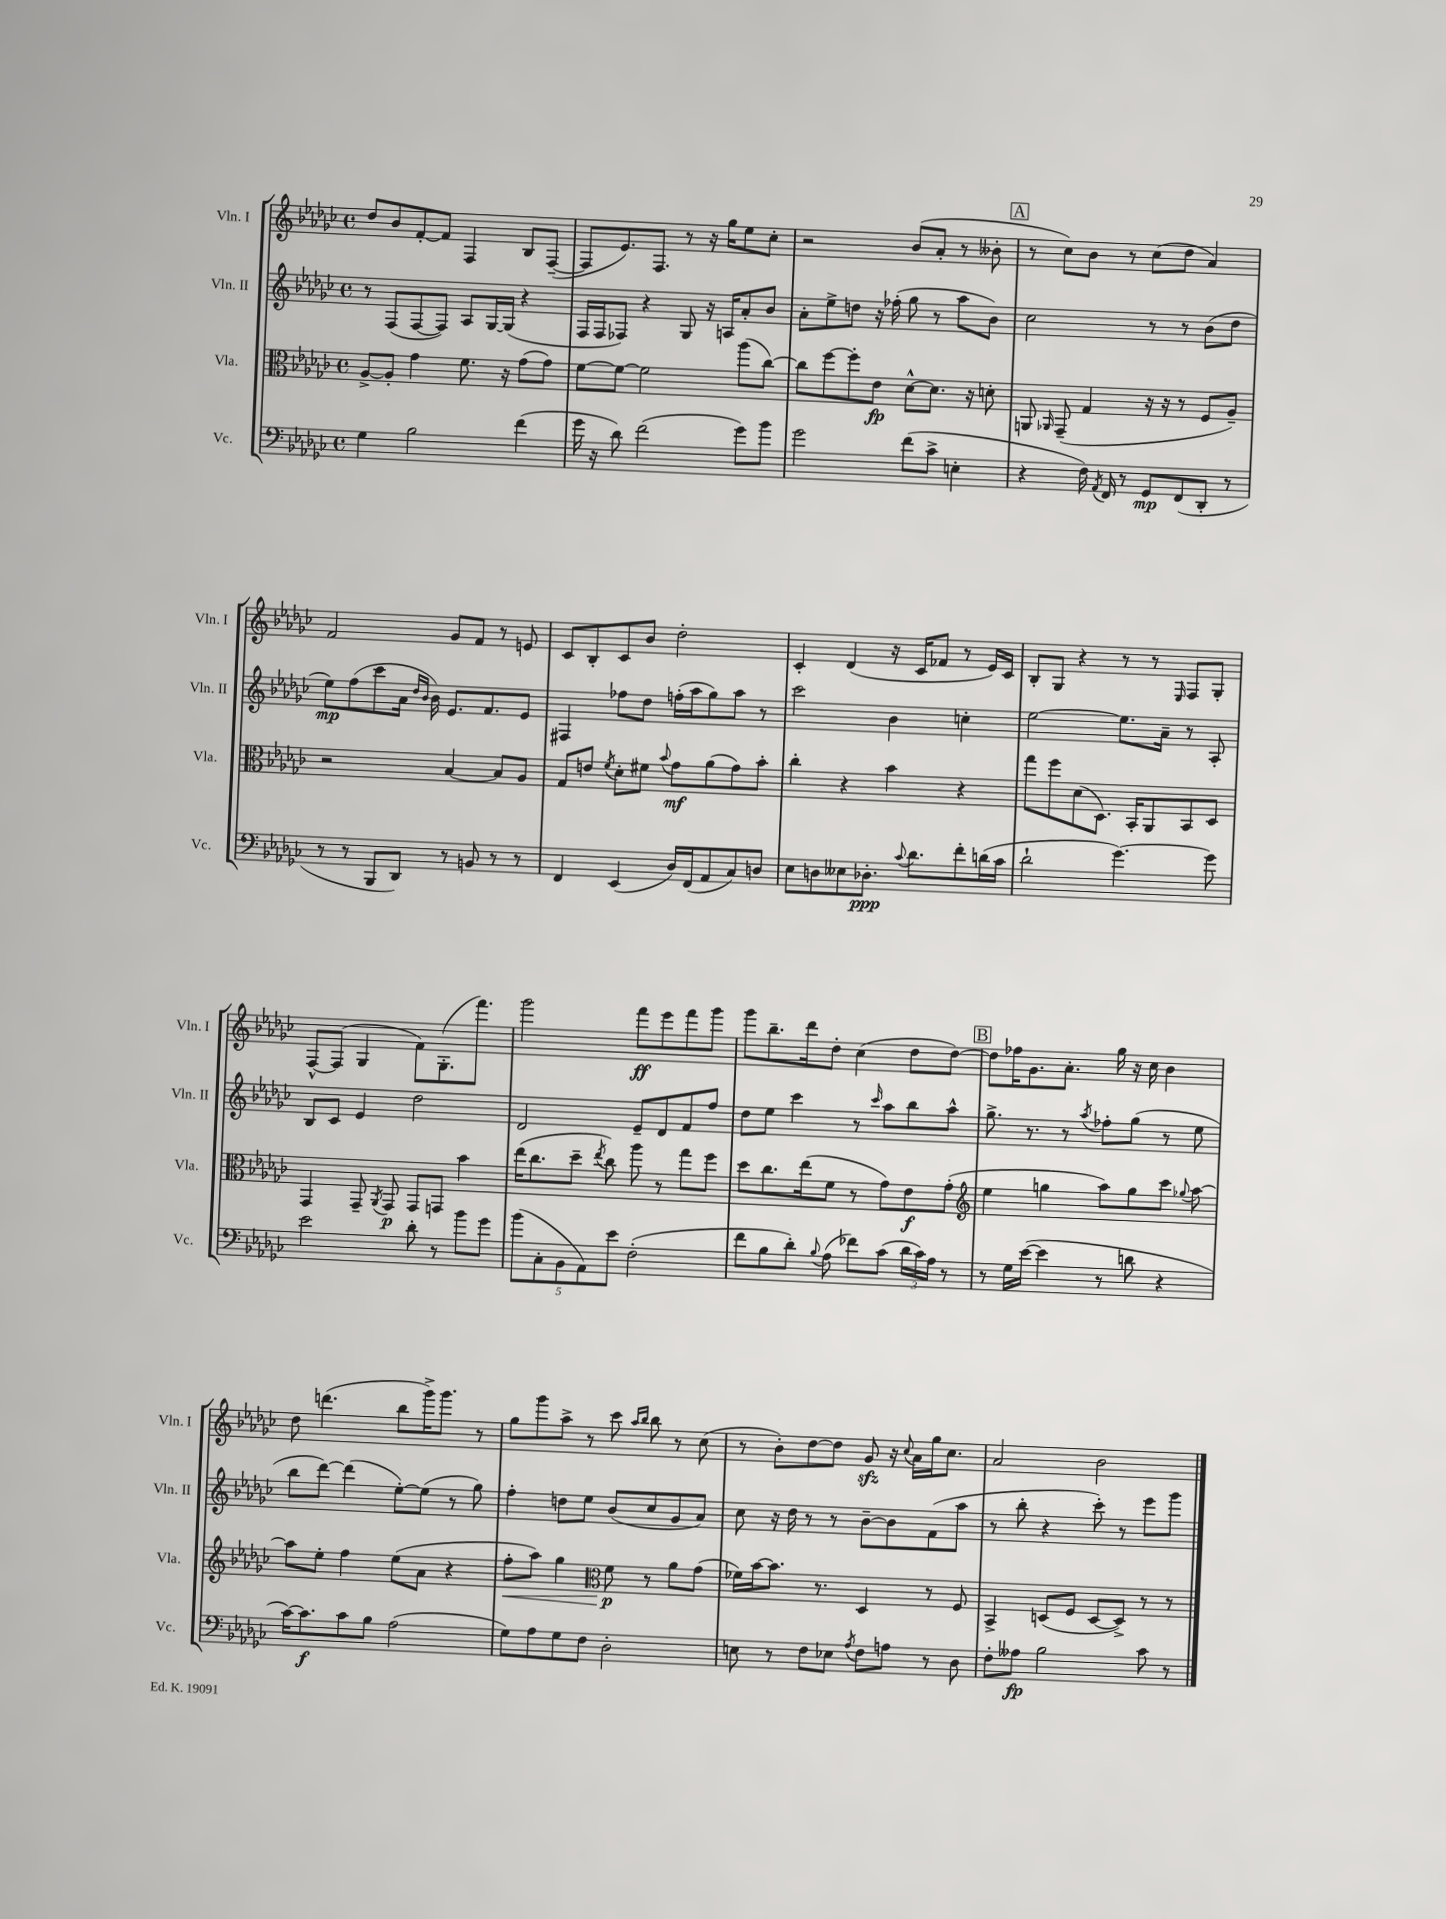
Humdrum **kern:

**kern	**kern	**kern	**kern
*staff4	*staff3	*staff2	*staff1
*clefF4	*clefC3	*clefG2	*clefG2
*k[b-e-a-d-g-c-]	*k[b-e-a-d-g-c-]	*k[b-e-a-d-g-c-]	*k[b-e-a-d-g-c-]
*M4/4	*M4/4	*M4/4	*M4/4
*met(c)	*met(c)	*met(c)	*met(c)
4G-\	[8A-^/L	8r	8dd-/L
.	8A-'/]J	(8F/L	8b-/
2B-\	4g-\	[8F/	[8f'/
.	.	8F/]J)	8f/]J
.	8.f\	8A-/L	4F/
.	.	[16G-/L	.
.	16r	(16G-/]JJ	.
(4f\	(8g-\L	4r	8B-/L
.	8g-\J)	.	([8F~/J
=	=	=	=
16g-\	[8f\L	16F/LL	8F/]L
16r	.	16F/J	.
8d-\)	8f\_J	8F-/J)	8.e-/)
(2f\	2f\]	4r	.
.	.	.	8.F/J
.	.	8G-/	8r
.	.	16r	16r
.	.	16A/LK	16gg-\LK
8g-\L)	(8aa-\L	8a-'/	8ee-\
8b-\J	[8cc-\J)	8b-/J	8cc-'\J
=	=	=	=
2g-\	8cc-\]L	8a-'\L	2r
.	[8ff\	8ee-^\	.
.	8ff'\]	8dd\J	.
.	8e-\J	16r	.
.	.	(16ff-'\	.
(8f\L	[8d-^^\L	8gg-\	(8b-/L
8c-^\J	8.d-\]J	8r	8a-'/J
4E'\	.	8aa-\L	8r
.	16r	.	.
.	8d'\	8b-\J)	8b--'\
=	=	=	=
4r	8AA/	2cc-\	8r
.	16qqAA-/	.	.
.	(8GG-~/	.	8cc-\L)
16F\)	4G-/	.	8b-\J
8qAA-/	.	.	.
16FF/	.	.	.
8r	.	.	8r
8GG-/L	16r	8r	(8cc-\L
.	16r	.	.
(8FF/	8r	8r	8dd-\J
8DD-'/J	8F/L	(8b-\L	4a-/)
8r	8A-~/J)	8dd-\J	.
=	=	=	=
8r	2r	8ee-\L)	2f/
8r	.	(8ff\	.
8BBB-/L	.	8ccc-\	.
8DD-/J)	.	16a-\Jk	.
.	.	16qqdd-/LL	.
.	.	16qqb-/JJ	.
.	.	16b-\)	.
8r	[4B-/	8.e-/L	8g-/L
8BB/	.	.	8f/J
.	.	8.f/	.
8r	8B-/]L	.	8r
8r	8A-/J	8e-/J	8e/
=	=	=	=
4FF/	8G-/L	4F#/	8c-/L
.	8e/J	.	8B-'/
.	8qf/	.	.
(4EE-/	8d-'\L	8ff-\L	8c-/
.	8f#\J	8dd-\J	8b-/J
.	8qqb-/	.	.
16D-/LL)	8g-\L	(16ff'\LL	2dd-'\
(16FF/J	.	16aa-\J	.
8AA-/	(8a-\	8gg-\)	.
8C-/)	8g-\)	8aa-\J	.
8D/J	8b-'\J	8r	.
=	=	=	=
8E-\L	4cc-'\	2ccc-\	4c-'/
8D\	.	.	.
8E--\	4r	.	(4d-/
8.D-'\J	.	.	.
.	4b-\	4b-\	16r
8qqc-/	.	.	.
8.d-\L	.	.	16c-/LK
.	.	.	8f-/J
8f'\	4r	4cc'\	8r
(16d\L	.	.	16e-/LL)
16c-\JJ	.	.	16c-/JJ
=	=	=	=
2d-`\	8gg-\L	[2ee-\	8B-'/L
.	8ff\	.	8G-/J
.	(8d-\	.	4r
.	8.D-\J)	.	.
[4.g-\)	.	8.ee-\]L	8r
.	16BB-'/LK	.	.
.	8AA-/	.	8r
.	.	16a-~\Jk	.
.	.	.	16qqE-/
.	8BB-/	8r	8F/L
8g-\]	8D-/J	8A-'/	8G-'/J
=	=	=	=
2e-\	4GG-/	8B-/L	[8F^^/L
.	.	8c-/J	(8F/]J
.	8GG-~/	4e-/	4G-/
.	8qAA-/	.	.
.	8GG-/	.	.
8d-'\	8GG-/L	2dd-\	8f\L)
8r	8GG/J	.	(8.G-'\
8b-\L	4b-\	.	.
.	.	.	8.fff\J)
8g-\J	.	.	.
=	=	=	=
(10b-\L	(16ee-\LK	2d-/	2ggg-\
.	8.cc-\	.	.
10C-'\	.	.	.
10BB-\	.	.	.
.	8dd-~\J	.	.
10AA-\)	.	.	.
.	8qee-/	.	.
.	8cc-\)	.	.
10e-\J	.	.	.
(2F'\	8aa-\	8e-~/L	8fff\L
.	8r	8d-/	8eee-\
.	8gg-\L	8f/	8fff\
.	8ff\J	8ff/J	8ggg-\J
=	=	=	=
8f\L	8dd-\L	8dd-\L	8ggg-\L
8B-\	8.cc-\	8ee-\J	8.bb-~\
8d-'\J)	.	4ccc-\	.
.	(16ee-\k	.	16ddd-\k
8qqB-/	.	.	.
(8A-\	8f\J	.	8dd-'\J
8f-\L)	8r	8r	(4cc-\
.	.	16qqccc-/	.
(8c-\J	8g-\L)	8aa-\L	.
24d-\LL	8e-\	8bb-\	8dd-\L
24c-\)	.	.	.
24A-\JJ	.	.	.
8r	(8g-'\J	8aa-^^\J	[8dd-\J)
=	=	=	=
*	*clefG2	*	*
8r	4ee-\	8.gg-^\	8dd-\]L
16G-\LL	.	.	16ff-\K
([16e-\JJ	.	8.r	8.g-\
4e-\]	4gg\	.	.
.	.	8r	8.a-'\J
.	.	8qaa-/	.
8r	8aa-\L)	8ff-'\L	.
.	.	.	16gg-\
8d\	8gg\	(8gg-\J	16r
.	.	.	16cc-\
4r	8ccc-\J	8r	4b-\
.	8qqgg-/	.	.
.	[8aa-\	8ee-\	.
=	=	=	=
[16c-\LK)	8aa-\]L	8bb-\L	8dd-\
8.c-\]	.	.	.
.	8ee-'\J	[8ddd-\J)	(4.ddd\
8c-\	4ff\	(4ddd-\]	.
8B-\J	.	.	.
(2A-\	(8ee-\L	[8ee-'\L)	8bb-\L
.	8a-\J	(8ee-\]J	16ggg-^\K)
.	.	.	8.ggg-\J
.	4r	8r	.
.	.	8gg-\)	8r
=	=	=	=
8G-\L)	8ff'\L	4ff'\	8gg-\L
8A-\	8aa-\J)	.	8ggg-\
8G-\	4gg-\	8dd\L	8aa-^\J
8F\J	.	8ee-\J	8r
*	*clefC3	*	*
2D-'\	8f\	(8b-/L	8ccc-\
.	.	.	16qqaa-/LL
.	.	.	16qqbb-/JJ
.	8r	8cc-/	8bb-\
.	8a-\L	8g-/	8r
.	(8g-\J	8a-/J)	(8cc-\
=	=	=	=
8E\	16f-\LL)	8cc-\	8r
.	[16b-\J	.	.
8r	8.b-\]J	16r	8b-'\L)
.	.	16dd-\	.
8F\L	.	8r	[8dd-\
.	8.r	.	.
8E-\J	.	8r	8dd-\]J
8qA-/	.	.	.
8F\L	4D-/	[8b-~\L	8g-/
8A\J	.	8b-\]	16r
.	.	.	8qqcc-/
.	.	.	16a-\LL
8r	8r	(8f\	16gg-\J
.	.	.	8.cc-\J
8D-\	8F/	8aa-\J	.
=	=	=	=
8F'\L	4BB-^/	8r	2a-/
8A--\J	.	8bb-'\	.
2B-\	(8D/L	4r	.
.	8F/J	.	.
.	[8D/L	8ccc-'\)	2b-\
.	8D^/]J)	8r	.
8c-\	8r	8eee-\L	.
8r	8r	8ggg-\J	.
==	==	==	==
*-	*-	*-	*-
